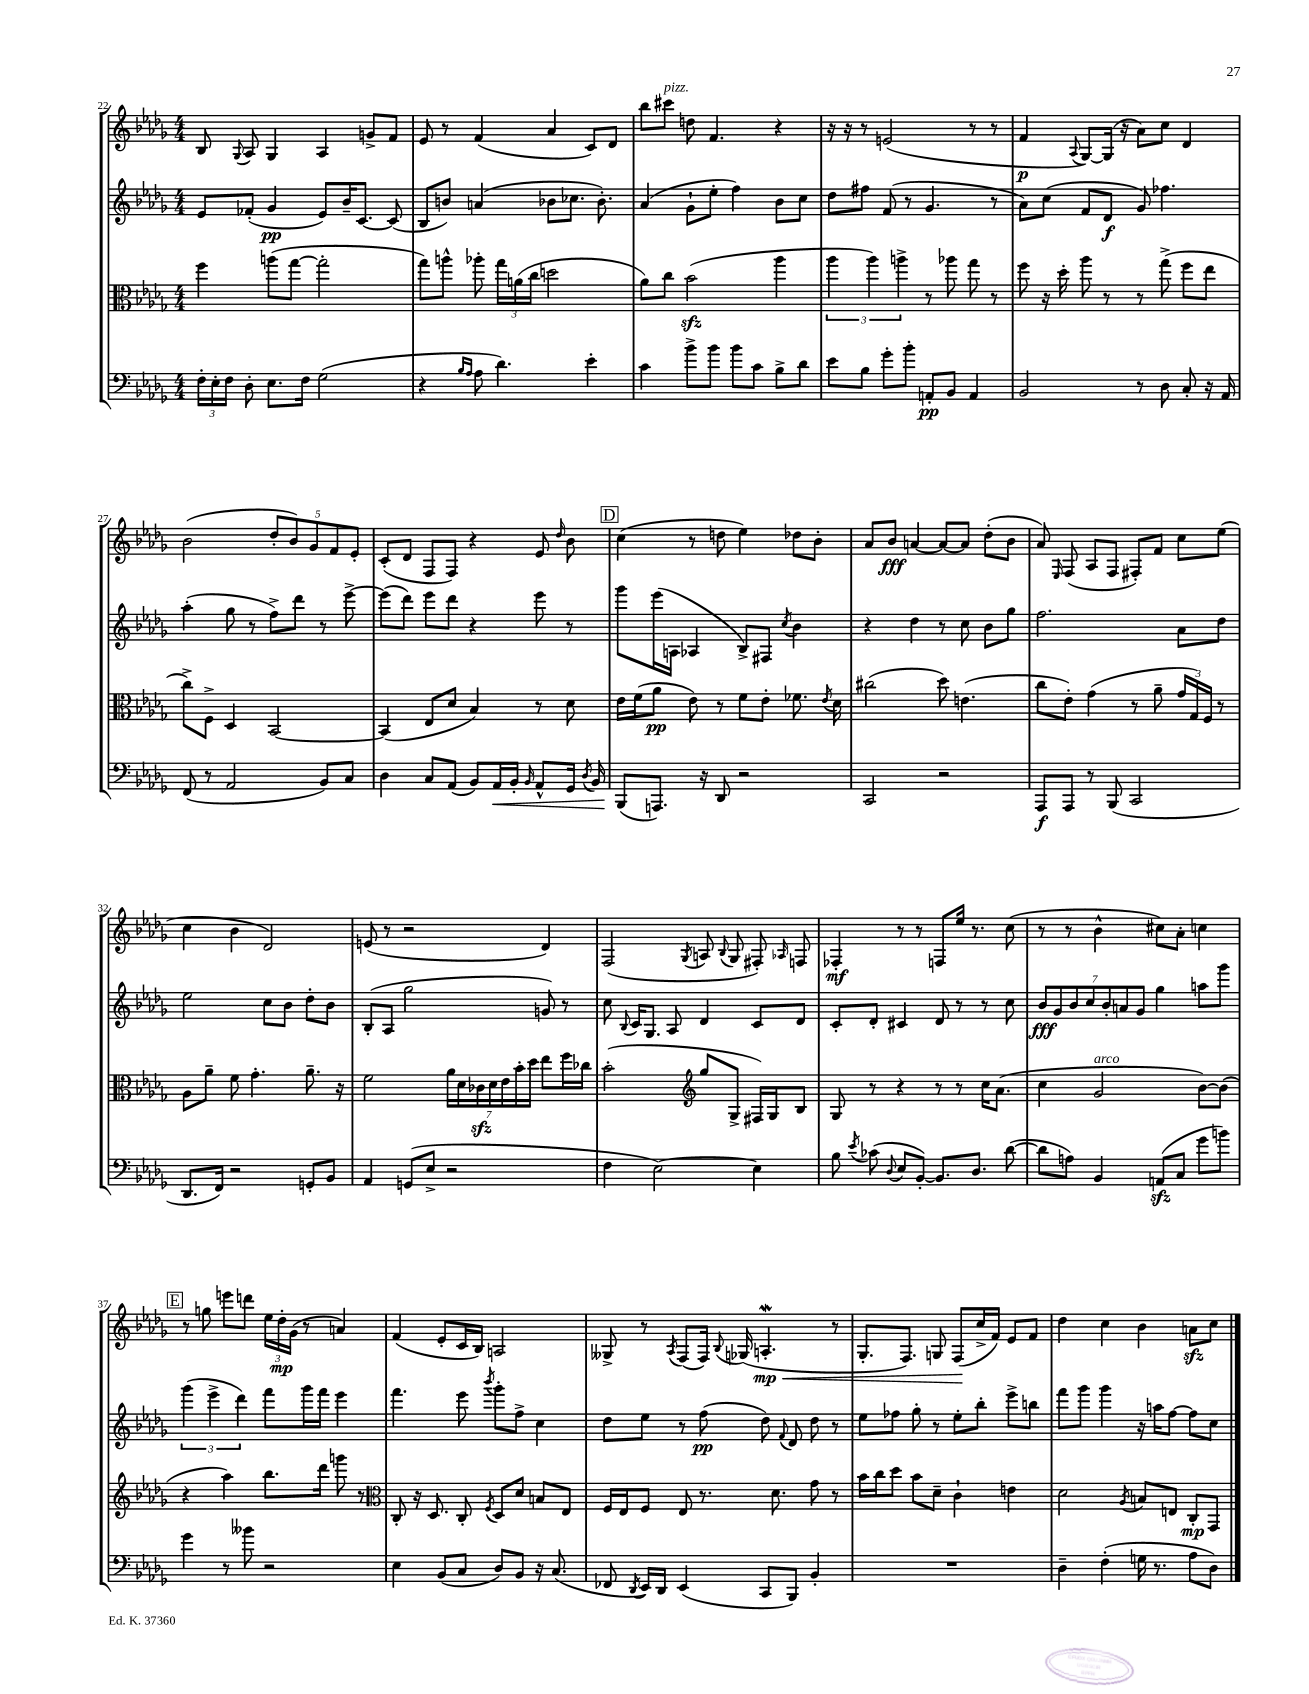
<<
\new StaffGroup <<
\new Staff = "s0" {
    \clef treble \key des \major \numericTimeSignature \time 4/4
    \autoBeamOff bes8 \appoggiatura { ges8 } aes8 ges4 aes4 g'8[-> f'8] |
    ees'8 r8 f'4( aes'4 c'8[) des'8] |
    bes''8[ cis'''8]^\markup { \italic "pizz." } d''8 f'4. r4 |
    r16 r16 r8 e'2( r8 r8 |
    f'4\p \appoggiatura { aes8 } ges8[~) ges16]( r16 aes'8[) c''8] des'4 |
    bes'2( \tuplet 5/4 { des''8[-. bes'8) ges'8 f'8 ees'8]-. } |
    c'8[-.( des'8] f8[ f8]) r4 ees'8 \grace { des''16 } bes'8 |
    \mark \markup { \box "D" } c''4( r8 d''8 ees''4) des''8[ bes'8]-. |
    aes'8[ bes'8]\fff a'4~ a'8[~ a'8] des''8[-.( bes'8] |
    aes'8) \grace { ees16 } f8( aes8[ f8] fis8[-.) f'8] c''8[ ees''8]( |
    c''4 bes'4 des'2) |
    e'8( r8 r2 des'4) |
    f2( \acciaccatura { ges8 } a8 \appoggiatura { bes8 } ges8 fis8-.) \grace { aes16 } f8 |
    fes4-.\mf r8 r8 f8[ ees''16] r8. c''8( |
    r8 r8 bes'4-^ cis''8[) aes'8]-. c''4 |
    \mark \markup { \box "E" } r8 g''8 e'''8[ d'''8] \tuplet 3/2 { ees''16[ des''16-.\mp ges'16]( } r8 a'4) |
    f'4( ees'8[-. c'16 bes16]) a2 |
    geses8-> r8 \acciaccatura { aes8 } f8[( f16]) \appoggiatura { bes8 } ges16( a4.-.\mordent\mp\< r8 |
    ges8.[-. f8.]) g8 f8[\!( c''16-> f'16]) ees'8[ f'8] |
    des''4 c''4 bes'4 a'8[\sfz c''8] \bar "|." |
}
\new Staff = "s1" {
    \clef treble \key des \major \numericTimeSignature \time 4/4
    \autoBeamOff ees'8[ fes'8]-.( ges'4\pp ees'8[) bes'16-- c'8.]~ c'8( |
    bes8[ b'8]) a'4( bes'8[ ces''8.] bes'8.-.) |
    aes'4( ges'8[-! ees''8]-. f''4) bes'8[ c''8] |
    des''8[ fis''8] f'8( r8 ges'4. r8 |
    aes'8[) c''8]( f'8[ des'8]\f ges'8) fes''4. |
    aes''4-.( ges''8 r8 f''8[->) des'''8] r8 ees'''8~-> |
    ees'''8[( des'''8]) ees'''8[ des'''8] r4 ees'''8 r8 |
    \mark \markup { \box "D" } ges'''8[ ees'''16( a16] aes4 bes8[->) fis8] \acciaccatura { c''8 } bes'4 |
    r4 des''4 r8 c''8 bes'8[ ges''8] |
    f''2. aes'8[ des''8] |
    ees''2 c''8[ bes'8] des''8[-. bes'8] |
    bes8[-.( aes8] ges''2 g'8) r8 |
    c''8 \appoggiatura { bes8 } c'16[ ges8.] aes8 des'4 c'8[ des'8] |
    c'8[-. des'8]-. cis'4 des'8 r8 r8 c''8 |
    \tuplet 7/4 { bes'8[\fff ges'8 bes'8 c''8 bes'8-. a'8 ges'8] } ges''4 a''8[ ges'''8] |
    \mark \markup { \box "E" } \tuplet 3/2 { ges'''4( ees'''4-> des'''4) } f'''8[ ges'''16 f'''16] ees'''4 |
    f'''4. ees'''8 \acciaccatura { bes'''8 } ges'''8[-. f''8]-> c''4 |
    des''8[ ees''8] r8 f''8\pp( des''8) \appoggiatura { f'8 } des'8 des''8 r8 |
    ees''8[ fes''8] ges''8-. r8 ees''8[-. bes''8]-. ees'''8[-> b''8] |
    f'''8[ ges'''8] ges'''4 r16 a''16[ f''8]~ f''8[ c''8] \bar "|." |
}
\new Staff = "s2" {
    \clef alto \key des \major \numericTimeSignature \time 4/4
    \autoBeamOff f''4 a''8[( ges''8]~ ges''2-. |
    ges''8[) a''8]-^ aes''8-. \tuplet 3/2 { ges''16[ a'16( c''16] } d''2 |
    aes'8[) c''8] bes'2\sfz( aes''4 |
    \tuplet 3/2 { aes''4 aes''4) a''4-> } r8 aes''8 ges''8 r8 |
    f''8 r16 des''16-. aes''8 r8 r8 ges''8->( f''8[ ees''8] |
    c''8[->) f8]-> des4 bes,2~ |
    bes,4( ees8[ des'8] bes4) r8 des'8 |
    \mark \markup { \box "D" } ees'16[ f'16( aes'8]\pp ees'8) r8 f'8[ ees'8]-. fes'8. \acciaccatura { ees'8 } des'16 |
    cis''2( des''8) e'4.( |
    c''8[ ees'8]-.) ges'4( r8 aes'8-- \tuplet 3/2 { ges'16[ ges16) f16] } r8 |
    aes8[ aes'8]-- f'8 ges'4.-. aes'8.-- r16 |
    f'2 \tuplet 7/4 { aes'16[ des'16 ces'16\sfz des'16 ees'16 bes'16-. des''16] } ees''8[ f''16 ces''16] |
    bes'2-.( \clef treble ges''8[ ges8]-> fis16[) ges16 bes8] |
    ges8 r8 r4 r8 r8 c''16[ aes'8.]( |
    c''4 ges'2^\markup { \italic "arco" } bes'8[~) bes'8]( |
    \mark \markup { \box "E" } r4 aes''4) bes''8.[ des'''16] g'''8 r8 |
    \clef alto c8-. r16 des8. c8-. \acciaccatura { f8 } des8[ des'8] b8[ ees8] |
    f16[ ees16 f8] ees8 r8. des'8. ges'8 r8 |
    bes'16[ c''16 des''8] bes'8[ des'8]-- c'4-! e'4 |
    des'2 \acciaccatura { aes8 } b8[ e8] c8[-.\mp ges,8] \bar "|." |
}
\new Staff = "s3" {
    \clef bass \key des \major \numericTimeSignature \time 4/4
    \autoBeamOff \tuplet 3/2 { f16[-. ees16-. f16] } des8-. ees8.[ f16] ges2( |
    r4 \grace { bes16[ aes16] } aes8 des'4.) ees'4-. |
    c'4 bes'8[-> bes'8] bes'8[ c'8] bes8[-> des'8] |
    ees'8[ bes8] ges'8[-. bes'8]-. a,8[-.\pp bes,8] a,4 |
    bes,2 r8 des8 c8-. r16 aes,16 |
    f,8( r8 aes,2 bes,8[) c8] |
    des4 c8[ aes,8]( bes,8[) aes,16\< bes,16]-. \grace { bes,16 } aes,8[-^ ges,16] \acciaccatura { des8 } bes,16 |
    \mark \markup { \box "D" } bes,,8[\!( a,,8.]) r16 des,8 r2 |
    c,2 r2 |
    aes,,8[\f aes,,8] r8 bes,,8( c,2 |
    des,8.[ f,16]) r2 g,8[-. bes,8] |
    aes,4 g,8[( ees8]-> r2 |
    f4 ees2~) ees4 |
    bes8 \acciaccatura { ees'8 } ces'8( \appoggiatura { des8 } ees8[ bes,8]~-.) bes,8.[ des8.] des'8~( |
    des'8[ a8]) bes,4 a,8[\sfz( c8] ges'8[ b'8]) |
    \mark \markup { \box "E" } ges'4 r8 beses'8 r2 |
    ees4 bes,8[( c8] des8[) bes,8] r16 c8.( |
    fes,8 \acciaccatura { des,8 } ees,16[) des,16] ees,4( c,8[ bes,,8]) bes,4-. |
    R1 |
    des4-- f4-.( g16 r8. aes8[ des8]) \bar "|." |
}
>>
>>
\layout { \context { \Score currentBarNumber = #22 } }
